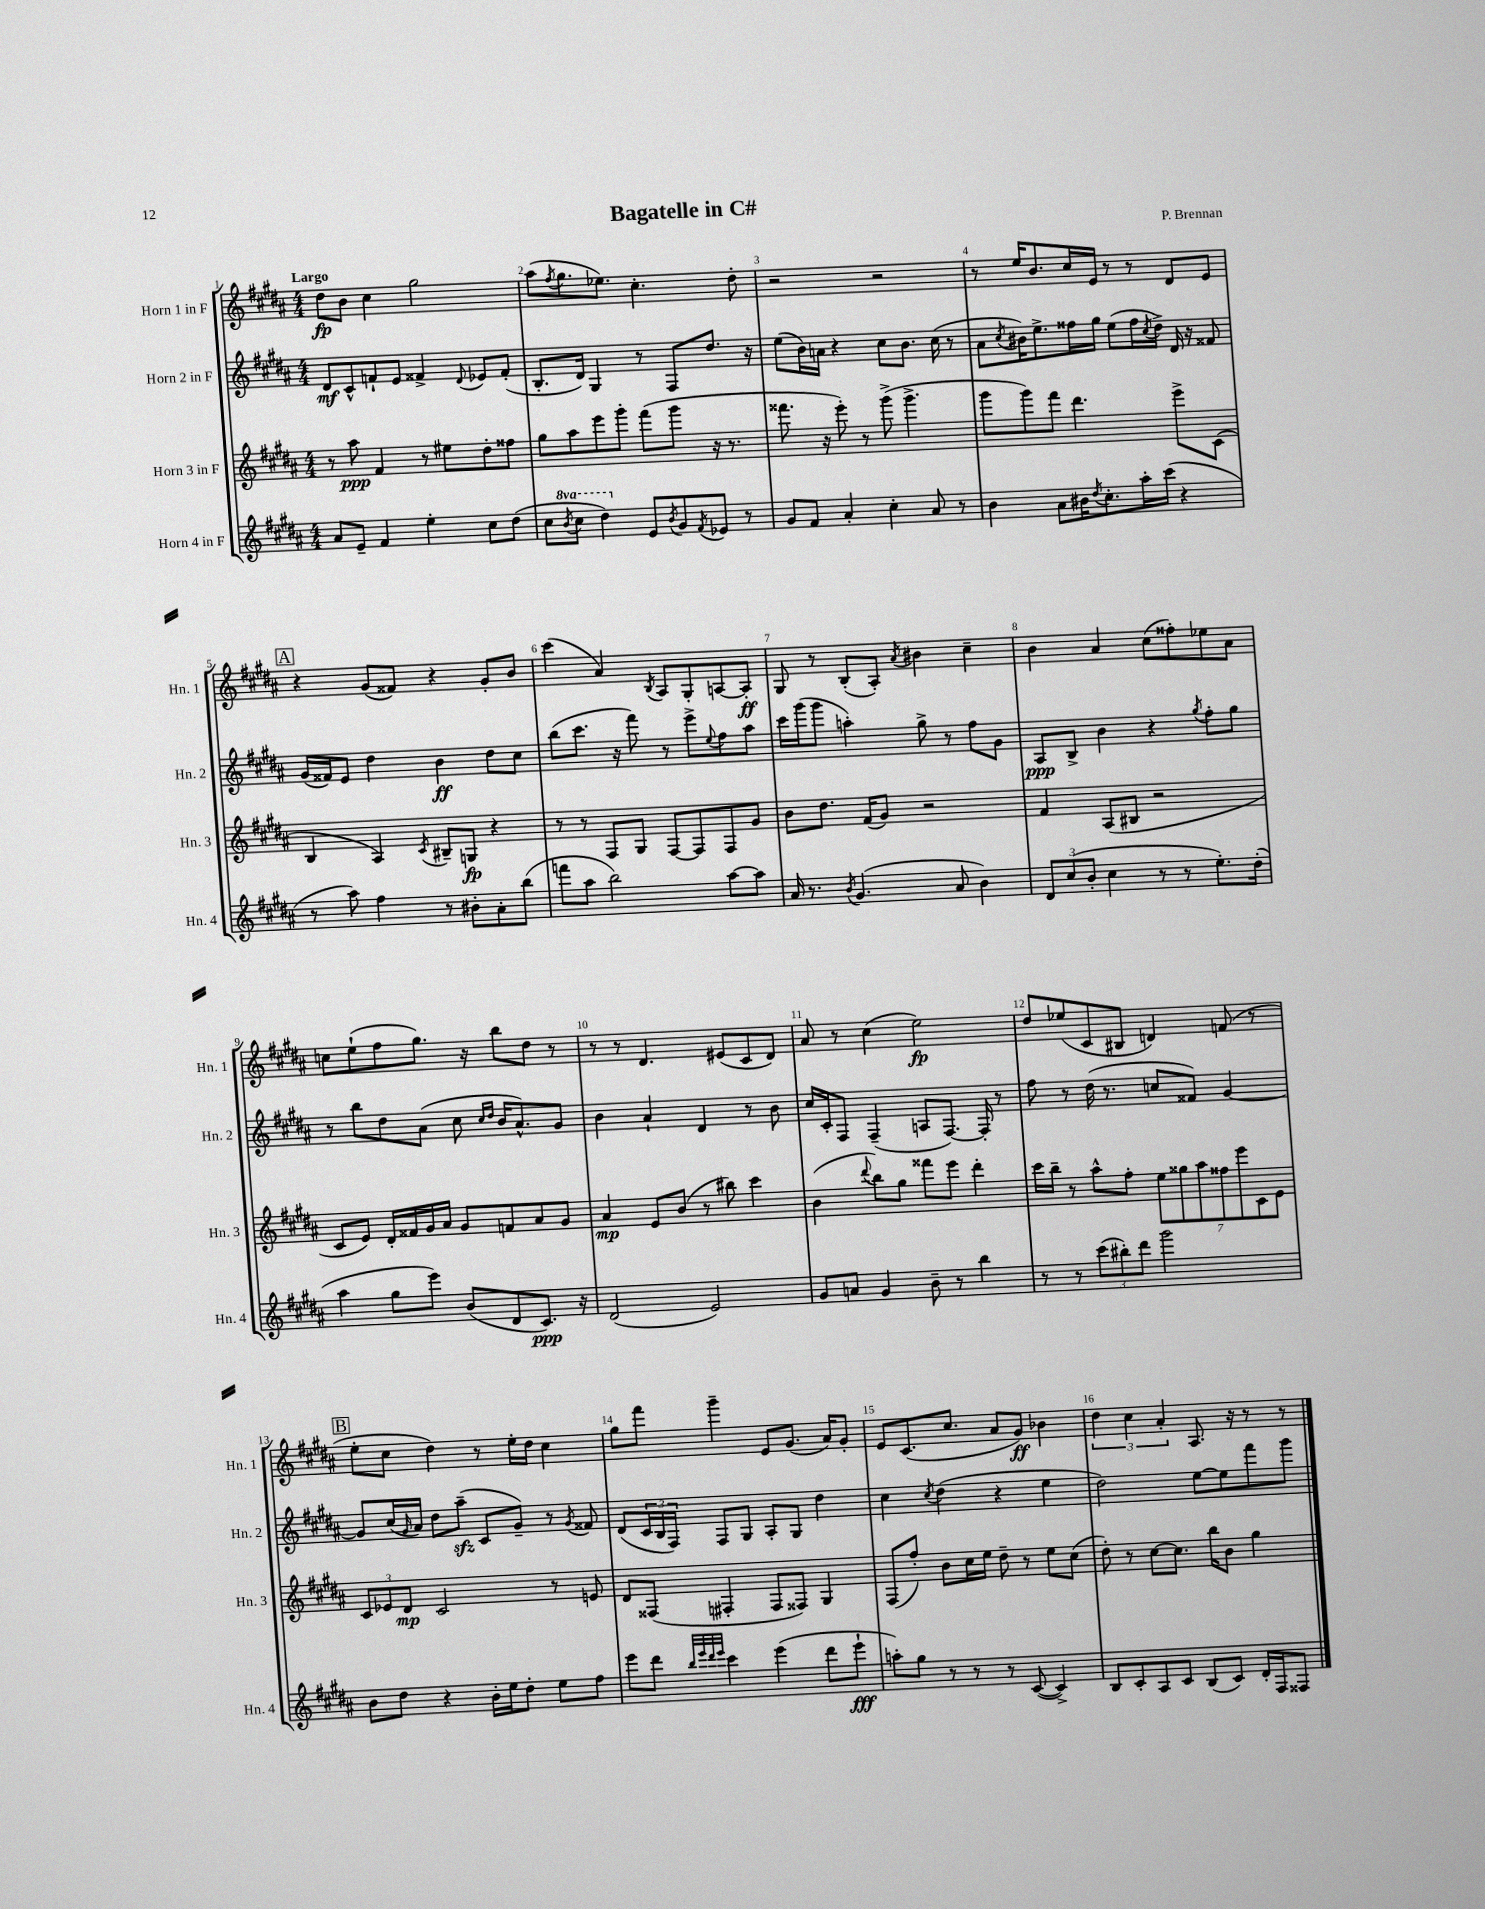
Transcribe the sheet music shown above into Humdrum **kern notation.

**kern	**kern	**kern	**kern
*staff4	*staff3	*staff2	*staff1
*clefG2	*clefG2	*clefG2	*clefG2
*k[f#c#g#d#a#]	*k[f#c#g#d#a#]	*k[f#c#g#d#a#]	*k[f#c#g#d#a#]
*M4/4	*M4/4	*M4/4	*M4/4
8a#/L	8r	8d#/L	8dd#\L
8e~/J	8aa#\	8c#^^/	8b\J
4f#/	4f#/	8f`/	4cc#\
.	.	8e/J	.
4ee'\	8r	4f##^/	2gg#\
.	8ee#\L	.	.
.	.	8qqd#/	.
8cc#\L	8dd#'\	8e-/L	.
(8dd#\J	8ff##\J	(8f##'/J	.
=	=	=	=
8cc#\L	8gg#\L	8.B'/L	(8aa#\L
8qbb/	.	.	8qff#/
8ccc#\J	8aa#\	.	8.gg#\
.	.	16d#/Jk)	.
4ddd#\)	8eee\	4G#/	.
.	.	.	8.ee-\J)
.	8ggg#'\J	.	.
8e/L	(8fff#\L	8r	4.cc#'\
8qb/	.	.	.
8g#/	8ggg#\J	8F#/L	.
8qf#/	.	.	.
8e-/J	16r	8.dd#/J	.
.	8.r	.	.
8r	.	.	8dd#'\
.	.	16r	.
=	=	=	=
8g#/L	8.fff##\	(8ee\L	2r
8f#/J	.	16b\L)	.
.	16r	16a\JJ	.
4a#'/	8eee'\)	4r	.
.	8r	.	.
4cc#'\	(8ggg#^\	8cc#\L	2r
.	4.ggg#^\	8.b\J	.
8a#/	.	.	.
.	.	(16cc#\	.
8r	.	8r	.
=	=	=	=
4b\	8ggg#\L	8a#\L	8r
.	.	8qcc#/	.
.	8ggg#\)	16b#\K)	16ee/LK
.	.	8.ee^\	8.b/
8a#\L	8fff#\J	.	.
16b#\K	4.ddd#\	16ff##\L	16cc#/L
8qdd#/	.	.	.
8.cc#'\	.	16gg#\JJ	16e/JJ
.	.	(8ee\L	8r
16aa#'\L	.	16ff##\L	8r
.	.	8qcc#/	.
(16ccc#\JJ	.	16dd#^\JJ)	.
4r	8eee^\L	16d#/	8d#/L
.	.	16r	.
.	(8c#\J	8f##/	8e/J
=	=	=	=
8r	4B/	(16g#/LL	4r
.	.	16f##/J)	.
8aa#\)	.	8e/J	.
4ff#\	4A#/)	4dd#\	(8g#/L
.	.	.	8f##/J)
.	8qc#/	.	.
8r	8B#~/L	4b\	4r
8b#'\L	8G/J	.	.
8a#'\	4r	8dd#\L	8g#'/L
(8bb\J	.	8cc#\J	8b/J
=	=	=	=
8fff\L	8r	(8bb\L	(4ccc#\
8aa#\J	8r	8.ccc#\J	.
2bb\)	8F#/L	.	4a#/)
.	.	16r	.
.	8G#/J	8fff#\)	.
.	.	.	8qB/
.	[8F#/L	8r	8A#/L
.	8F#/]	8eee^\L	8G#'/
.	.	8qqee/	.
[8aa#\L	8F#/	8ff#\	[8A/
8aa#\]J	8g#/J	8aa#\J	8A'/]J
=	=	=	=
16a#/	8b\L	16ccc#\LL	8G#/
8.r	.	(16ggg#\J	.
.	8.dd#\J	8ggg#\J	8r
8qb/	.	.	.
(4.g#/	.	4aa'\)	(8B'/L
.	(16f#/LK	.	.
.	8g#/J)	.	8A#'/J)
.	.	.	8qa#/
.	2r	8gg#^\	4b#\
8a#/	.	8r	.
4b\)	.	8ff#\L	4cc#~\
.	.	8g#\J	.
=	=	=	=
12d#/L	4f#/	8A#/L	4b\
(12cc#/	.	.	.
.	.	8B^/J	.
12b'/J	.	.	.
4cc#\	(8A#/L	4b\	4a#/
.	8B#/J	.	.
8r	2r	4r	(8cc#\L
8r	.	.	8ff##'\)
.	.	8qgg#/	.
8.ee'\L)	.	8ff#'\L	8ee-\
.	.	8gg#\J	8a#\J
(16dd#'\Jk	.	.	.
=	=	=	=
4aa#\	8c#/L	8r	8cc\L
.	8e/J)	8bb\L	(8ee`\
8gg#\L	16d#'/LL	8dd#\	8ff#\
.	16f##/	.	.
8eee\J)	16g#/	(8a#\J	8.gg#\J)
.	16a#/JJ	.	.
(8b/L	8g#/L	8cc#\	.
.	.	.	16r
.	.	16qqcc#/LL	.
.	.	16qqdd#/JJ	.
8d#/	8f/	16b/LK	8bb\L
.	.	8.a#^^/)	.
8.c#/J)	8a#/	.	8dd#\J
.	8g#/J	8g#/J	8r
16r	.	.	.
=	=	=	=
(2d#/	4a#/	4b\	8r
.	.	.	8r
.	8e/L	4a#`/	4.d#/
.	(8b/J	.	.
2e/)	8r	4d#/	.
.	8bb#\)	.	(8e#/L
.	4ccc#\	8r	8c#/
.	.	8b\	8d#/J)
=	=	=	=
8g#/L	(4b\	16cc#/LL	8a#/
.	.	16c#'/J	.
8a/J	.	8F#/J	8r
.	8qqddd#/	.	.
4g#/	8bb\L)	(4F#~/	(4cc#\
.	8gg#\J	.	.
8b~\	8fff##\L	8A/L	2ee\)
8r	8eee\J	[8.F#/J)	.
4bb\	4ddd#'\	.	.
.	.	16F#'/]	.
.	.	8r	.
=	=	=	=
8r	16ccc#\LL	8ff#\	8dd#/L
.	16bb~\JJ	.	.
8r	8r	8r	(8ee-/
(12ccc#\L	8aa#^^\L	(16dd#\	8c#/
.	.	8.r	.
12bb#'\)	.	.	.
.	8ff#'\J	.	8B#/J
12ddd#\J	.	.	.
2ggg#\	14ee\L	8cc/L	4d/)
.	14gg##\	.	.
.	.	8f##/J)	.
.	14aa#\	.	.
.	14ff##\	.	.
.	.	[4g#/	(8f/
.	14eee\	.	.
.	14c#\	.	.
.	.	.	8r
.	14e\J	.	.
=	=	=	=
8b\L	12c#/L	8g#/]L	8ee'\L
.	12e-/	.	.
8dd#\J	.	(16cc#/L	8cc#\J
.	12d#/J	.	.
.	.	16qqg#/	.
.	.	16a#/JJ)	.
4r	2c#/	8dd#\L	4dd#\)
.	.	(8aa#~\J	.
16b'\LL	.	8c#/L	8r
16ee\J	.	.	.
8dd#'\J	.	8g#~/J)	16ee'\LL
.	.	.	16dd#\JJ
8ee\L	8r	8r	4cc#\
.	.	8qg#/	.
8ff#\J	8e/	8f##/	.
=	=	=	=
8eee\L	8d#/L	(8d#/L	8gg#\L
8ddd#\J	(8F##/J	24c#/L	8fff#\J
.	.	24B/	.
.	.	24F#/JJ)	.
32qqbb/LLL	.	.	.
32qqeee/	.	.	.
32qqddd#/	.	.	.
32qqeee/JJJ	.	.	.
4ccc#\	4F#'/	8F#/L	4ggg#~\
.	.	8G#/J	.
(4eee\	8F#/L	8A#'/L	8e/L
.	8F##/J)	8G#/J	(8.g#/J
8ddd#\L	4G#/	4dd#\	.
.	.	.	16a#/LK)
8eee`\J	.	.	8g#'/J
=	=	=	=
8aa'\L)	(8F#/L	4cc#\	8e/L
8gg#\J	8ff#'/J)	.	(8.c#/
.	.	8qcc#/	.
8r	8b\L	(4dd#\	.
.	.	.	8.cc#/J
8r	16cc#\L	.	.
.	16ee\JJ	.	.
8r	8dd#~\	4r	8a#/L
([8c#/	8r	.	8g#/J)
4c#^/])	8ee\L	4ee\	4b-\
.	(8cc#\J	.	.
=	=	=	=
8B/L	8dd#'\)	2dd#\)	6dd#\
8c#'/	8r	.	.
.	.	.	6cc#\
8A#/	[8cc#\L	.	.
.	.	.	6a#'/
8c#/J	8.cc#\]J	.	.
(8B/L	.	[8ee\L	8.A#/
.	16bb\LK	.	.
8c#/J)	8b\J	8ee\]	.
.	.	.	16r
16d#'/LL	4gg#\	8fff#\	8r
16F#/J	.	.	.
8F##/J	.	8ggg#\J	8r
==	==	==	==
*-	*-	*-	*-
